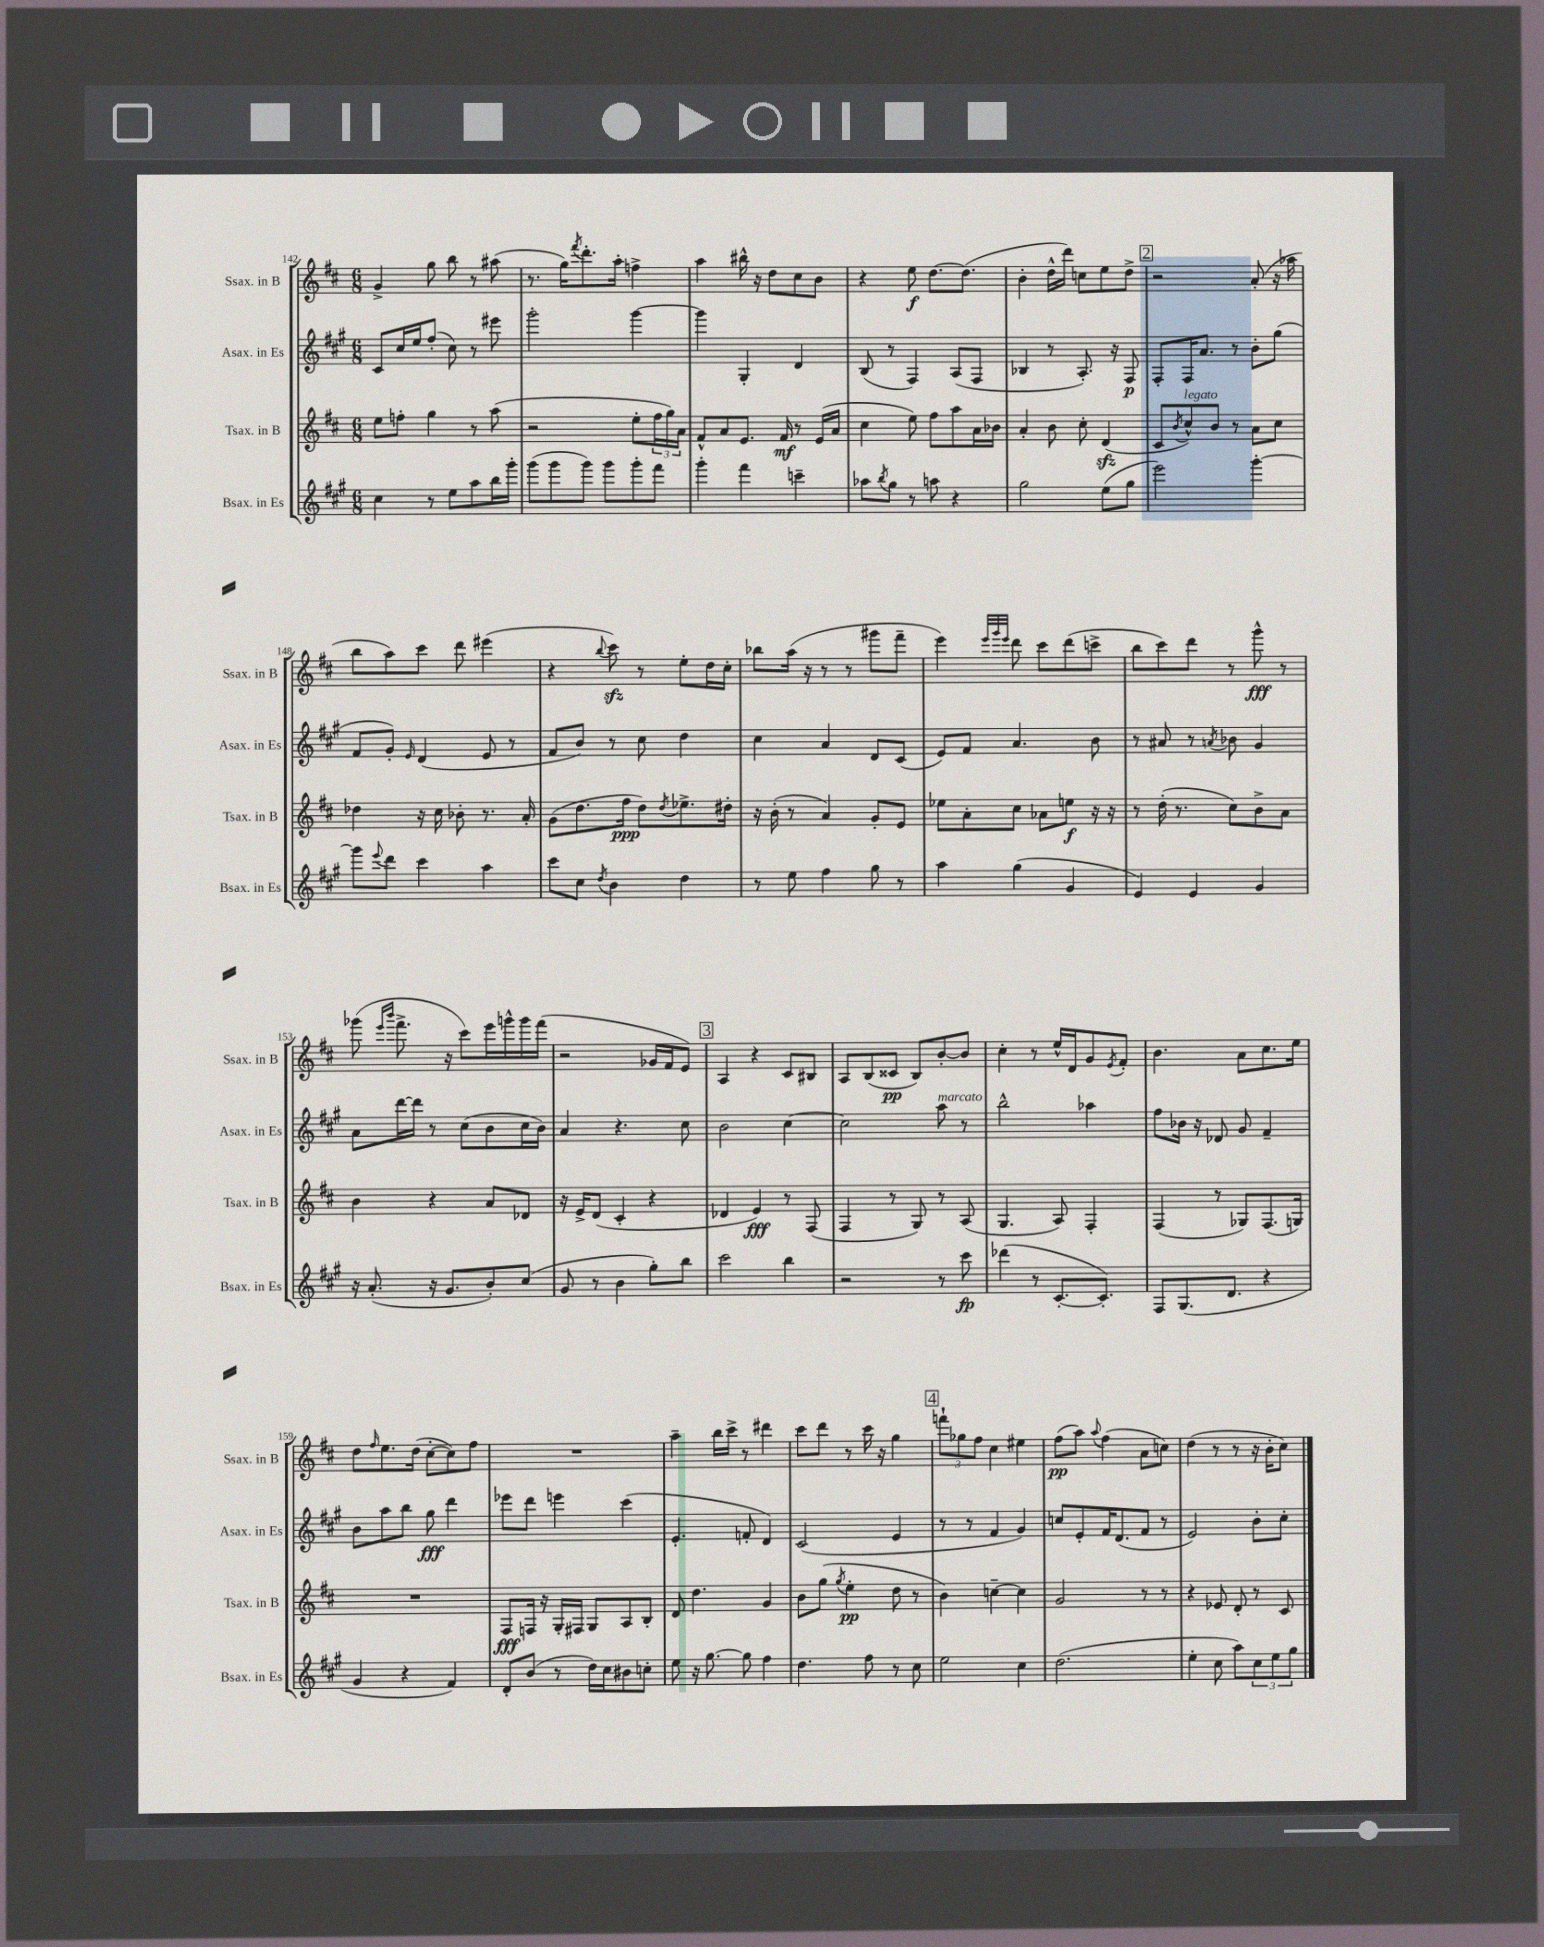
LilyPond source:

<<
\new StaffGroup <<
\new Staff = "s0" \with { instrumentName = "Ssax. in B" shortInstrumentName = "Ssax. in B" } {
    \clef treble \key d \major \numericTimeSignature \time 6/8
    g'4-> g''8 b''8 r8 ais''8( |
    r8. g''16) \acciaccatura { fis'''8 } d'''8.-. a''16-. f''4-> |
    a''4 bis''16-^ r16 d''8 cis''8 b'8 |
    r4 e''8\f d''8.~ d''8.( |
    b'4-. d''16-^ d'''16) c''8 e''8 d''8-> |
    \mark \markup { \box "2" } r2 a'8-.( r16 aes''16 |
    b''8 a''8) cis'''8 d'''8 eis'''4( |
    r4 \appoggiatura { b''8 } cis'''8\sfz) r8 e''8-. d''16 cis''16-. |
    bes''8 a''16( r16 r8 r8 gis'''8 fis'''8-- |
    e'''4) \grace { e'''32 g'''32 e'''32 } d'''8 cis'''8 d'''8( c'''8-> |
    b''8 cis'''8) d'''8 r8 g'''8-^\fff r8 |
    ges'''8( \grace { e'''16 b'''16 } fis'''8.-> r16 cis'''8) e'''16 g'''16-^ g'''16 fis'''16( |
    r2 ges'16 fis'16 e'8) |
    \mark \markup { \box "3" } a4 r4 cis'8 bis8 |
    a8 b8( cisis'8\pp b8) b'8~-. b'8 |
    cis''4-. r8 e''16-^ d'16 g'8 \acciaccatura { e'8 } fis'8-. |
    b'4. a'8 cis''8. e''16 |
    d''8 \grace { fis''16 } e''8. d''16( cis''8~-. cis''8) fis''8 |
    R2. |
    a''4-- b''16 cis'''16-> r8 dis'''4 |
    cis'''8 d'''8 r8 cis'''16 r16 g''4 |
    \mark \markup { \box "4" } \tuplet 3/2 { f'''8-! ges''8 fis''8 } cis''4 eis''4 |
    fis''8\pp( a''8) \appoggiatura { a''8 } fis''4( a'8 c''8) |
    d''4( r8 r8 r16 b'16-. cis''8) \bar "|." |
}
\new Staff = "s1" \with { instrumentName = "Asax. in Es" shortInstrumentName = "Asax. in Es" } {
    \clef treble \key a \major \numericTimeSignature \time 6/8
    cis'8 cis''16 e''16 fis''8-.( cis''8) r8 eis'''8 |
    gis'''2-. gis'''4~ |
    gis'''4 gis4-. d'4 |
    b8( r8 fis4) a8( fis8 |
    bes4 r8 a8.-.) r16 fis8\p |
    \mark \markup { \box "2" } fis8-. fis16 a'8. r8 b'8-. gis''8( |
    fis'8 gis'8-.) \grace { e'16 } d'4( e'8 r8 |
    fis'8 b'8) r8 cis''8 d''4 |
    cis''4 a'4 d'8 cis'8( |
    e'8) fis'8 a'4. b'8 |
    r8 ais'8 r8 \acciaccatura { a'8 } bes'8 gis'4 |
    a'8 d'''16~ d'''16 r8 cis''8( b'8 cis''16 b'16) |
    a'4 r4. cis''8 |
    \mark \markup { \box "3" } b'2 cis''4~ |
    cis''2 a''8^\markup { \italic "marcato" } r8 |
    b''2-^ aes''4 |
    fis''8 bes'16 r16 des'8 gis'8 fis'4-- |
    b'8 a''8 b''8 gis''8\fff d'''4 |
    ees'''8 d'''8 e'''4 cis'''4( |
    e'4.-. f'8-. d'4) |
    cis'2( e'4 |
    \mark \markup { \box "4" } r8 r8 fis'4 gis'4) |
    c''8 e'8-. fis'16 d'8.( fis'8 r8 |
    e'2) b'8-. cis''8-. \bar "|." |
}
\new Staff = "s2" \with { instrumentName = "Tsax. in B" shortInstrumentName = "Tsax. in B" } {
    \clef treble \key d \major \numericTimeSignature \time 6/8
    e''8 f''8-. g''4 r8 a''8( |
    r2 e''8-. \tuplet 3/2 { fis''16 g''16) a'16 } |
    fis'8-^ a'8 e'8. fis'16\mf r8 e'16( a'16 |
    cis''4 e''8) fis''8 a''8 a'16 bes'16 |
    a'4-. b'8 cis''8-. d'4\sfz( |
    \mark \markup { \box "2" } cis'8 \acciaccatura { b'8 } cis''8-^^\markup { \italic "legato" }) b'8 r8 a'8 cis''8 |
    des''4 r16 cis''16 bes'8-. r8. a'16-. |
    g'8( d''8. fis''16\ppp d''8) \acciaccatura { d''8 } ees''8.-> dis''16-. |
    r16 b'16-.( r8 a'4) g'8-. e'8 |
    ees''8 a'8-. cis''8 aes'8 e''8\f r16 r16 |
    r8 d''16-.( r8. cis''8) b'8-> a'8 |
    b'4 r4 a'8 des'8 |
    r16 e'16-> d'8( cis'4-. r4 |
    \mark \markup { \box "3" } des'4 e'4\fff) r8 fis8( |
    fis4 r8 g8) r8 a8( |
    g4. a8) fis4-. |
    fis4( r8 ges8) fis8.( g16) |
    R2. |
    fis8\fff f16 r16 g16-. fis16 g8 a8 b8-. |
    d'8 d''4. g'4 |
    b'8 g''8( \acciaccatura { g''8 } e''4-.\pp d''8 r8 |
    \mark \markup { \box "4" } b'4) c''4~-- c''4 |
    g'2 r8 r8 |
    r4 ees'8 d'8-. r8 cis'8 \bar "|." |
}
\new Staff = "s3" \with { instrumentName = "Bsax. in Es" shortInstrumentName = "Bsax. in Es" } {
    \clef treble \key a \major \numericTimeSignature \time 6/8
    cis''4 r8 e''8 a''8 b''16 gis'''16-. |
    gis'''8( gis'''8 gis'''8) gis'''8 gis'''8-. fis'''8 |
    gis'''4-. fis'''4 c'''4-- |
    aes''8 \acciaccatura { b''8 } gis''8 r8 a''8 r4 |
    gis''2 e''8( gis''8 |
    \mark \markup { \box "2" } e'''2) gis'''4~-. |
    gis'''8 \appoggiatura { e'''8 } d'''8 cis'''4 a''4 |
    cis'''8 cis''8 \acciaccatura { d''8 } b'4 d''4 |
    r8 e''8 fis''4 gis''8 r8 |
    a''4 gis''4( gis'4 |
    e'4) e'4 gis'4 |
    r16 a'8.-.( r16 gis'8. b'8-.) cis''8( |
    gis'8 r8 b'4 gis''8-.) b''8 |
    \mark \markup { \box "3" } cis'''2 b''4 |
    r2 r8 cis'''8\fp |
    des'''4( r8 cis'8.~-. cis'8.-.) |
    fis8 gis8.( d'8. r4 |
    gis'4 r4 fis'4) |
    d'8-. b'8( r8 d''16) cis''16 bis'8 c''8-. |
    e''8 r16 gis''8.~ gis''8 fis''4 |
    d''4. fis''8 r8 cis''8 |
    \mark \markup { \box "4" } e''2 cis''4 |
    d''2.( |
    e''4-. cis''8 a''8) \tuplet 3/2 { cis''8 e''8 gis''8 } \bar "|." |
}
>>
>>
\layout { \context { \Score currentBarNumber = #142 } }
